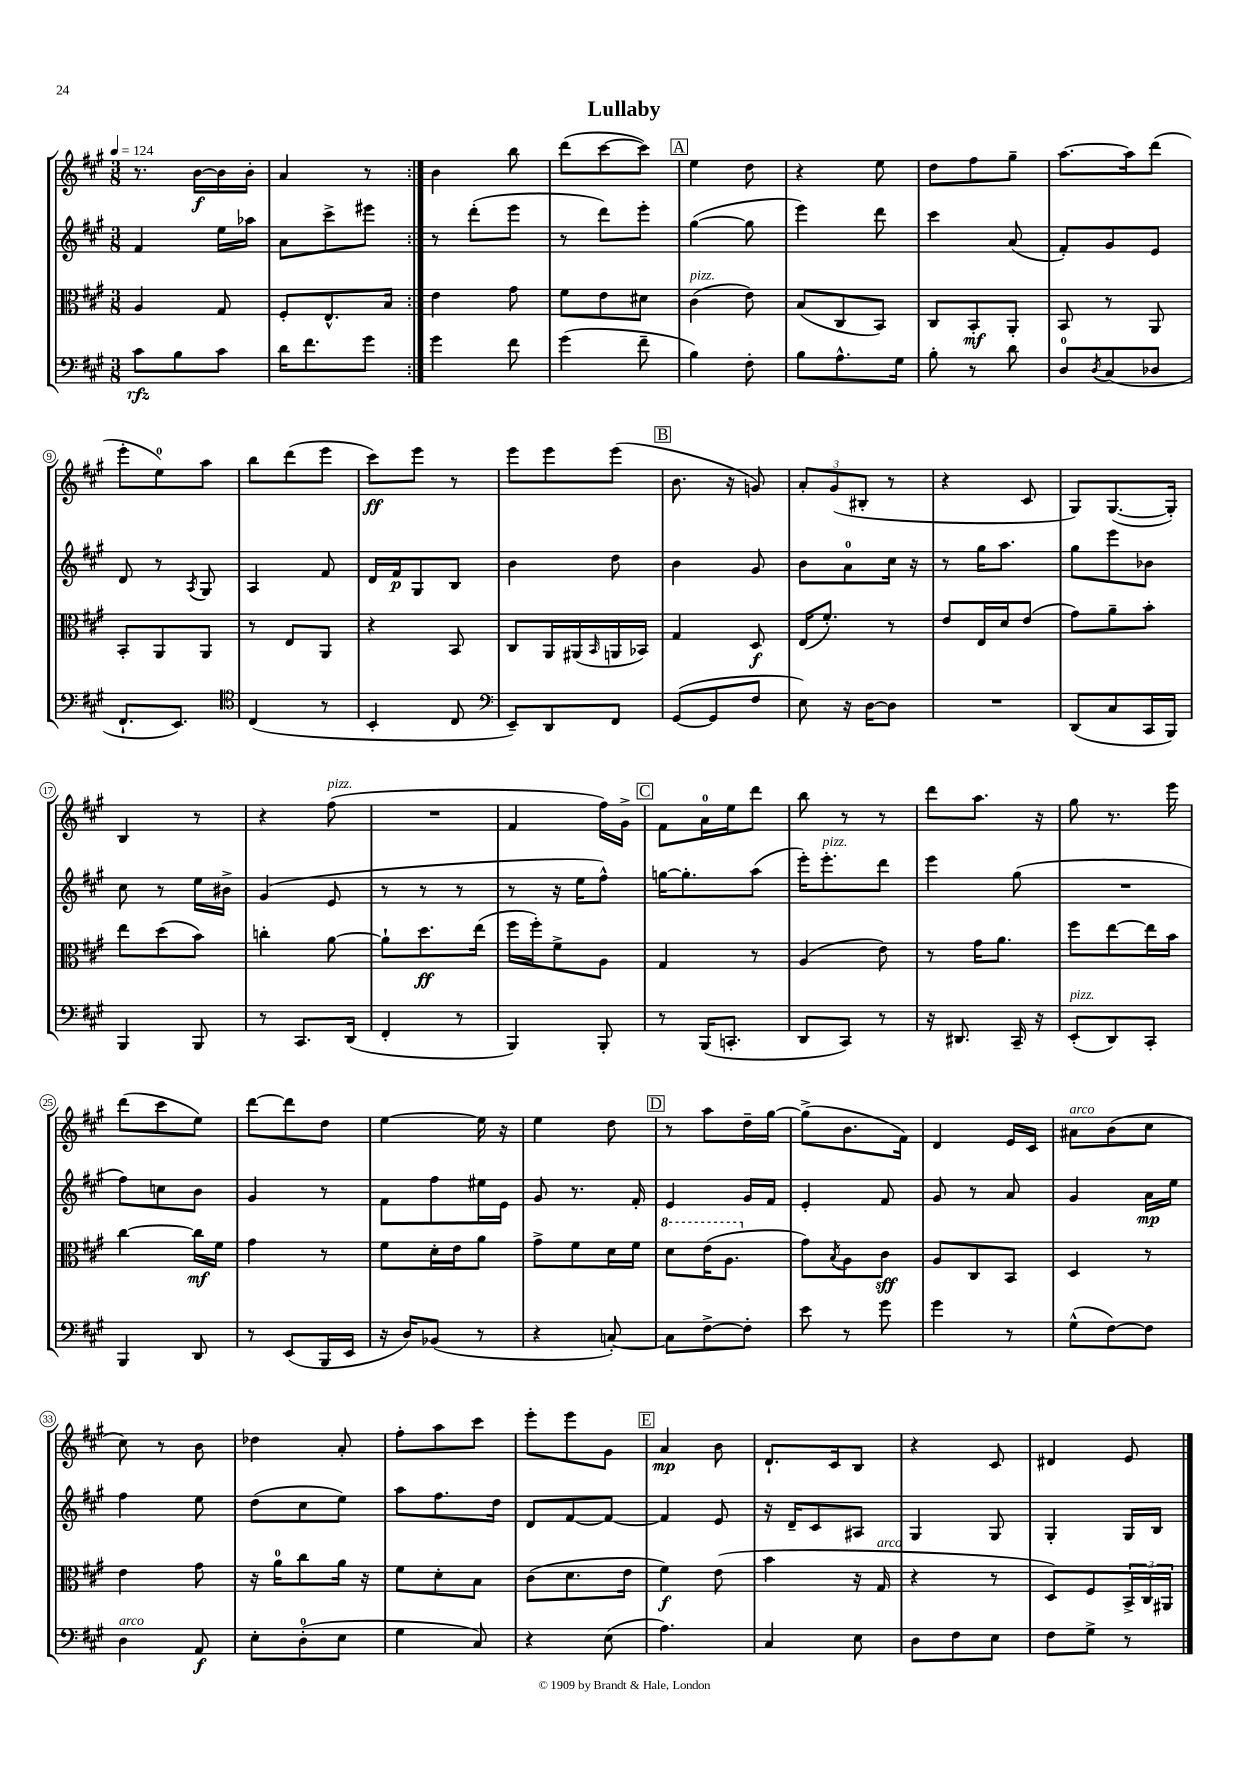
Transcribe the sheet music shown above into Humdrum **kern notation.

**kern	**dynam	**kern	**dynam	**kern	**dynam	**kern	**dynam
*part4	*part4	*part3	*part3	*part2	*part2	*part1	*part1
*staff4	*staff4	*staff3	*staff3	*staff2	*staff2	*staff1	*staff1
*clefF4	*	*clefC3	*	*clefG2	*	*clefG2	*
*k[f#c#g#]	*	*k[f#c#g#]	*	*k[f#c#g#]	*	*k[f#c#g#]	*
*M3/8	*	*M3/8	*	*M3/8	*	*M3/8	*
*MM124	*	*MM124	*	*MM124	*	*MM124	*
=1	=1	=1	=1	=1	=1	=1	=1
8c#\L	rfz	4A/	.	4f#/	.	8.r	.
8B\	.	.	.	.	.	.	.
.	.	.	.	.	.	[16b\LL	f
8c#\J	.	8G#/	.	16ee\LL	.	16b\]	.
.	.	.	.	16aa-X\JJ	.	16b'\JJ	.
=2	=2	=2	=2	=2	=2	=2	=2
16d\KL	.	8F#'/L	.	8a\L	.	4a/	.
8.f#\	.	.	.	.	.	.	.
.	.	8.E^^/	.	8ccc#^\	.	.	.
8g#\J	.	.	.	8eee#X\J	.	8r	.
.	.	16B/Jk	.	.	.	.	.
=3:|!	=3:|!	=3:|!	=3:|!	=3:|!	=3:|!	=3:|!	=3:|!
4g#\	.	4e\	.	8r	.	4b\	.
.	.	.	.	(8ddd'\L	.	.	.
8f#\	.	8g#\	.	8eee\J	.	8bb\	.
=4	=4	=4	=4	=4	=4	=4	=4
(4g#\	.	8f#\L	.	8r	.	(8ddd\L	.
.	.	8e\	.	8ddd\L)	.	[8ccc#\	.
8f#~\	.	8d#X\J	.	8eee'\J	.	8ccc#\J])	.
!!LO:REH:place=s1:t=A
=5	=5	=5	=5	=5	=5	=5	=5
!	!	!LO:TX:a:i:t=pizz.	!	!	!	!	!
4B\)	.	(4c#\	.	([4gg#\	.	4ee\	.
8F#'\	.	8e\)	.	8gg#\]	.	8dd\	.
=6	=6	=6	=6	=6	=6	=6	=6
8B\L	.	(8B/L	.	4eee\)	.	4r	.
8.A^^\	.	8C#/	.	.	.	.	.
.	.	8BB/J)	.	8ddd\	.	8ee\	.
16G#\Jk	.	.	.	.	.	.	.
=7	=7	=7	=7	=7	=7	=7	=7
8B'\	.	8C#/L	.	4ccc#\	.	8dd\L	.
8r	.	8BB'/	mf	.	.	8ff#\	.
8d\	.	8AA'/J	.	(8a/	.	8gg#~\J	.
=8	=8	=8	=8	=8	=8	=8	=8
8D/L	.	8BB/	.	8f#'/L)	.	[8.aa\L	.
8qD/	.	.	.	.	.	.	.
(8C#/	.	8r	.	8g#/	.	.	.
.	.	.	.	.	.	16aa\k]	.
8D-X/J	.	8AA/	.	8e/J	.	(8ddd\J	.
!!LO:LB:g=z
=9	=9	=9	=9	=9	=9	=9	=9
8.FF#`/L	.	8BB'/L	.	8d/	.	8eee'\L	.
.	.	8AA/	.	8r	.	8ee\)	.
8.EE/J)	.	.	.	.	.	.	.
.	.	.	.	8qA/	.	.	.
.	.	8AA/J	.	8G#/	.	8aa\J	.
=10	=10	=10	=10	=10	=10	=10	=10
*clefC4	*	*	*	*	*	*	*
(4C#/	.	8r	.	4A/	.	8bb\L	.
.	.	8E/L	.	.	.	(8ddd\	.
8r	.	8AA/J	.	8f#/	.	8eee\J	.
=11	=11	=11	=11	=11	=11	=11	=11
4BB'/	.	4r	.	16d/LL	.	8ccc#\L)	ff
.	.	.	.	16f#/J	p	.	.
.	.	.	.	8G#/	.	8eee\J	.
8C#/	.	8BB/	.	8B/J	.	8r	.
=12	=12	=12	=12	=12	=12	=12	=12
*clefF4	*	*	*	*	*	*	*
8EE~/L)	.	8C#/L	.	4b\	.	8eee\L	.
8DD/	.	16AA/L	.	.	.	8eee\	.
.	.	(16AA#X/	.	.	.	.	.
.	.	16qqBB/	.	.	.	.	.
8FF#/J	.	16AAn/	.	8dd\	.	(8eee\J	.
.	.	16BB-X/JJ)	.	.	.	.	.
!!LO:REH:place=s1:t=B
=13	=13	=13	=13	=13	=13	=13	=13
([8GG#/L	.	4G#/	.	4b\	.	8.b\	.
8GG#/]	.	.	.	.	.	.	.
.	.	.	.	.	.	16r	.
8F#/J	.	8D/	f	8g#/	.	8gn/)	.
=14	=14	=14	=14	=14	=14	=14	=14
8E\)	.	(16E/KL	.	8b\L	.	12a'/L	.
.	.	8.f#'/J)	.	.	.	.	.
.	.	.	.	.	.	(12g#/	.
16r	.	.	.	8a\	.	.	.
.	.	.	.	.	.	12B#X'/J	.
[16D\KL	.	.	.	.	.	.	.
8D\J]	.	8r	.	16cc#\Jk	.	8r	.
.	.	.	.	16r	.	.	.
=15	=15	=15	=15	=15	=15	=15	=15
4.r	.	8e/L	.	8r	.	4r	.
.	.	16E/L	.	16gg#\KL	.	.	.
.	.	16d/J	.	8.aa\J	.	.	.
.	.	(8e/J	.	.	.	8c#/	.
=16	=16	=16	=16	=16	=16	=16	=16
(8DD/L	.	8g#\L)	.	8gg#\L	.	8G#/L)	.
8C#/	.	8a~\	.	8eee\	.	([8.G#/	.
16CC#/L	.	8b'\J	.	8b-X\J	.	.	.
16BBB/JJ)	.	.	.	.	.	16G#'/Jk])	.
!!LO:LB:g=z
=17	=17	=17	=17	=17	=17	=17	=17
4BBB/	.	8ee\L	.	8cc#\	.	4B/	.
.	.	(8dd\	.	8r	.	.	.
8BBB/	.	8b\J)	.	16ee\LL	.	8r	.
.	.	.	.	16b#X^\JJ	.	.	.
=18	=18	=18	=18	=18	=18	=18	=18
8r	.	4ccn'\	.	(4g#/	.	4r	.
8.CC#/L	.	.	.	.	.	.	.
!	!	!	!	!	!	!LO:TX:a:i:t=pizz.	!
.	.	[8a\	.	8e/	.	(8ff#\	.
(16DD/Jk	.	.	.	.	.	.	.
=19	=19	=19	=19	=19	=19	=19	=19
4FF#'/	.	8a`\L]	.	8r	.	4.r	.
.	.	8.dd\	ff	8r	.	.	.
8r	.	.	.	8r	.	.	.
.	.	(16ee\Jk	.	.	.	.	.
=20	=20	=20	=20	=20	=20	=20	=20
4BBB/)	.	16ff#\LL	.	8r	.	4f#/	.
.	.	16ff#'\J)	.	.	.	.	.
.	.	8f#^\	.	16r	.	.	.
.	.	.	.	16ee\KL	.	.	.
8BBB'/	.	8A\J	.	8ff#^^\J)	.	16ff#\LL)	.
.	.	.	.	.	.	16g#^\JJ	.
!!LO:REH:place=s1:t=C
=21	=21	=21	=21	=21	=21	=21	=21
8r	.	4G#/	.	[16ggn\KL	.	8f#\L	.
.	.	.	.	8.gg'\]	.	.	.
(16BBB/KL	.	.	.	.	.	16a\L	.
8.CCn'/J	.	.	.	.	.	16ee\J	.
.	.	8r	.	(8aa\J	.	8ddd\J	.
=22	=22	=22	=22	=22	=22	=22	=22
8DD/L	.	(4A/	.	16eee'\KL)	.	8bb\	.
!	!	!	!	!LO:TX:a:i:t=pizz.	!	!	!
.	.	.	.	8.eee'\	.	.	.
8CC#/J)	.	.	.	.	.	8r	.
8r	.	8e\)	.	8ddd\J	.	8r	.
=23	=23	=23	=23	=23	=23	=23	=23
16r	.	8r	.	4eee\	.	8ddd\L	.
8.DD#X/	.	.	.	.	.	.	.
.	.	16g#\KL	.	.	.	8.aa\J	.
.	.	8.a\J	.	.	.	.	.
16CC#~/	.	.	.	(8gg#\	.	.	.
16r	.	.	.	.	.	16r	.
=24	=24	=24	=24	=24	=24	=24	=24
!LO:TX:a:i:t=pizz.	!	!	!	!	!	!	!
(8EE'/L	.	8ff#\L	.	4.r	.	8gg#\	.
8DD/)	.	[8ee\	.	.	.	8.r	.
8CC#'/J	.	16ee\L]	.	.	.	.	.
.	.	16b\JJ	.	.	.	16eee\	.
!!LO:LB:g=z
=25	=25	=25	=25	=25	=25	=25	=25
4BBB/	.	[4cc#\	.	8ff#\L)	.	(8ddd\L	.
.	.	.	.	8ccn\	.	8ccc#\	.
8DD/	.	16cc#\LL]	mf	8b\J	.	8ee\J)	.
.	.	16f#\JJ	.	.	.	.	.
=26	=26	=26	=26	=26	=26	=26	=26
8r	.	4g#\	.	4g#/	.	[8ddd\L	.
(8EE/L	.	.	.	.	.	8ddd\]	.
16BBB/L	.	8r	.	8r	.	8dd\J	.
16EE/JJ	.	.	.	.	.	.	.
=27	=27	=27	=27	=27	=27	=27	=27
16r	.	8f#\L	.	8f#\L	.	[4ee\	.
16D/KL)	.	.	.	.	.	.	.
(8BB-X/J	.	16d'\L	.	8ff#\	.	.	.
.	.	16e\J	.	.	.	.	.
8r	.	8a\J	.	16ee#X\L	.	16ee\]	.
.	.	.	.	16e\JJ	.	16r	.
=28	=28	=28	=28	=28	=28	=28	=28
4r	.	8g#^\L	.	8g#/	.	4ee\	.
.	.	8f#\	.	8.r	.	.	.
[8Cn'/)	.	16d\L	.	.	.	8dd\	.
.	.	16f#\JJ	.	16f#'/	.	.	.
!!LO:REH:place=s1:t=D
=29	=29	=29	=29	=29	=29	=29	=29
*	*	*8va	*	*	*	*	*
8C\L]	.	8dd\L	.	4e/	.	8r	.
[8F#^\	.	(16ee\K	.	.	.	8aa\L	.
.	.	8.a\J	.	.	.	.	.
8F#'\J]	.	.	.	16g#/LL	.	16dd~\L	.
.	.	.	.	16f#/JJ	.	[16gg#\JJ	.
=30	=30	=30	=30	=30	=30	=30	=30
*	*	*X8va	*	*	*	*	*
8e\	.	8g#\L)	.	4e'/	.	(8gg#^\L]	.
.	.	8qB/	.	.	.	.	.
8r	.	8A\	.	.	.	8.b\	.
8g#\	.	8c#\J	sff	8f#/	.	.	.
.	.	.	.	.	.	16f#\Jk)	.
=31	=31	=31	=31	=31	=31	=31	=31
4g#\	.	8A/L	.	8g#/	.	4d/	.
.	.	8C#/	.	8r	.	.	.
8r	.	8BB/J	.	8a/	.	16e/LL	.
.	.	.	.	.	.	16c#/JJ	.
=32	=32	=32	=32	=32	=32	=32	=32
!	!	!	!	!	!	!LO:TX:a:i:t=arco	!
(8G#^^\L	.	4D/	.	4g#/	.	8a#X\L	.
[8F#\)	.	.	.	.	.	(8b\	.
8F#\J]	.	8r	.	16a\LL	mp	8cc#\J	.
.	.	.	.	16ee\JJ	.	.	.
!!LO:LB:g=z
=33	=33	=33	=33	=33	=33	=33	=33
!LO:TX:a:i:t=arco	!	!	!	!	!	!	!
4D\	.	4e\	.	4ff#\	.	8cc#\)	.
.	.	.	.	.	.	8r	.
8AA/	f	8g#\	.	8ee\	.	8b\	.
=34	=34	=34	=34	=34	=34	=34	=34
8E'\L	.	16r	.	(8dd\L	.	4dd-X\	.
.	.	16a\KL	.	.	.	.	.
(8D'\	.	8cc#\	.	8cc#\	.	.	.
8E\J	.	16a\Jk	.	8ee\J)	.	8a'/	.
.	.	16r	.	.	.	.	.
=35	=35	=35	=35	=35	=35	=35	=35
4G#\	.	8f#\L	.	8aa\L	.	8ff#'\L	.
.	.	8d'\	.	8.ff#\	.	8aa\	.
8C#/)	.	8B\J	.	.	.	8ccc#\J	.
.	.	.	.	16dd\Jk	.	.	.
=36	=36	=36	=36	=36	=36	=36	=36
4r	.	(8c#\L	.	8d/L	.	8eee'\L	.
.	.	8.d\	.	[8f#/	.	8eee\	.
(8E\	.	.	.	8f#/J_	.	8g#\J	.
.	.	16e\Jk	.	.	.	.	.
!!LO:REH:place=s1:t=E
=37	=37	=37	=37	=37	=37	=37	=37
4.A\)	.	4f#\)	f	4f#/]	.	4a/	mp
.	.	(8e\	.	8e/	.	8b\	.
=38	=38	=38	=38	=38	=38	=38	=38
4C#/	.	4b\	.	16r	.	8.d`/L	.
.	.	.	.	16d~/KL	.	.	.
.	.	.	.	8c#/	.	.	.
.	.	.	.	.	.	16c#/k	.
8E\	.	16r	.	8A#X/J	.	8B/J	.
!	!	!LO:TX:a:i:t=arco	!	!	!	!	!
.	.	16G#/	.	.	.	.	.
=39	=39	=39	=39	=39	=39	=39	=39
8D\L	.	4r	.	4G#/	.	4r	.
8F#\	.	.	.	.	.	.	.
8E\J	.	8r	.	8G#/	.	8c#/	.
=40	=40	=40	=40	=40	=40	=40	=40
8F#\L	.	8D/L)	.	4G#'/	.	4d#X/	.
8G#^\J	.	8F#/	.	.	.	.	.
8r	.	24BB^/L	.	16G#/LL	.	8e/	.
.	.	24C#/	.	.	.	.	.
.	.	.	.	16B/JJ	.	.	.
.	.	24AA#X/JJ	.	.	.	.	.
==	==	==	==	==	==	==	==
*-	*-	*-	*-	*-	*-	*-	*-
